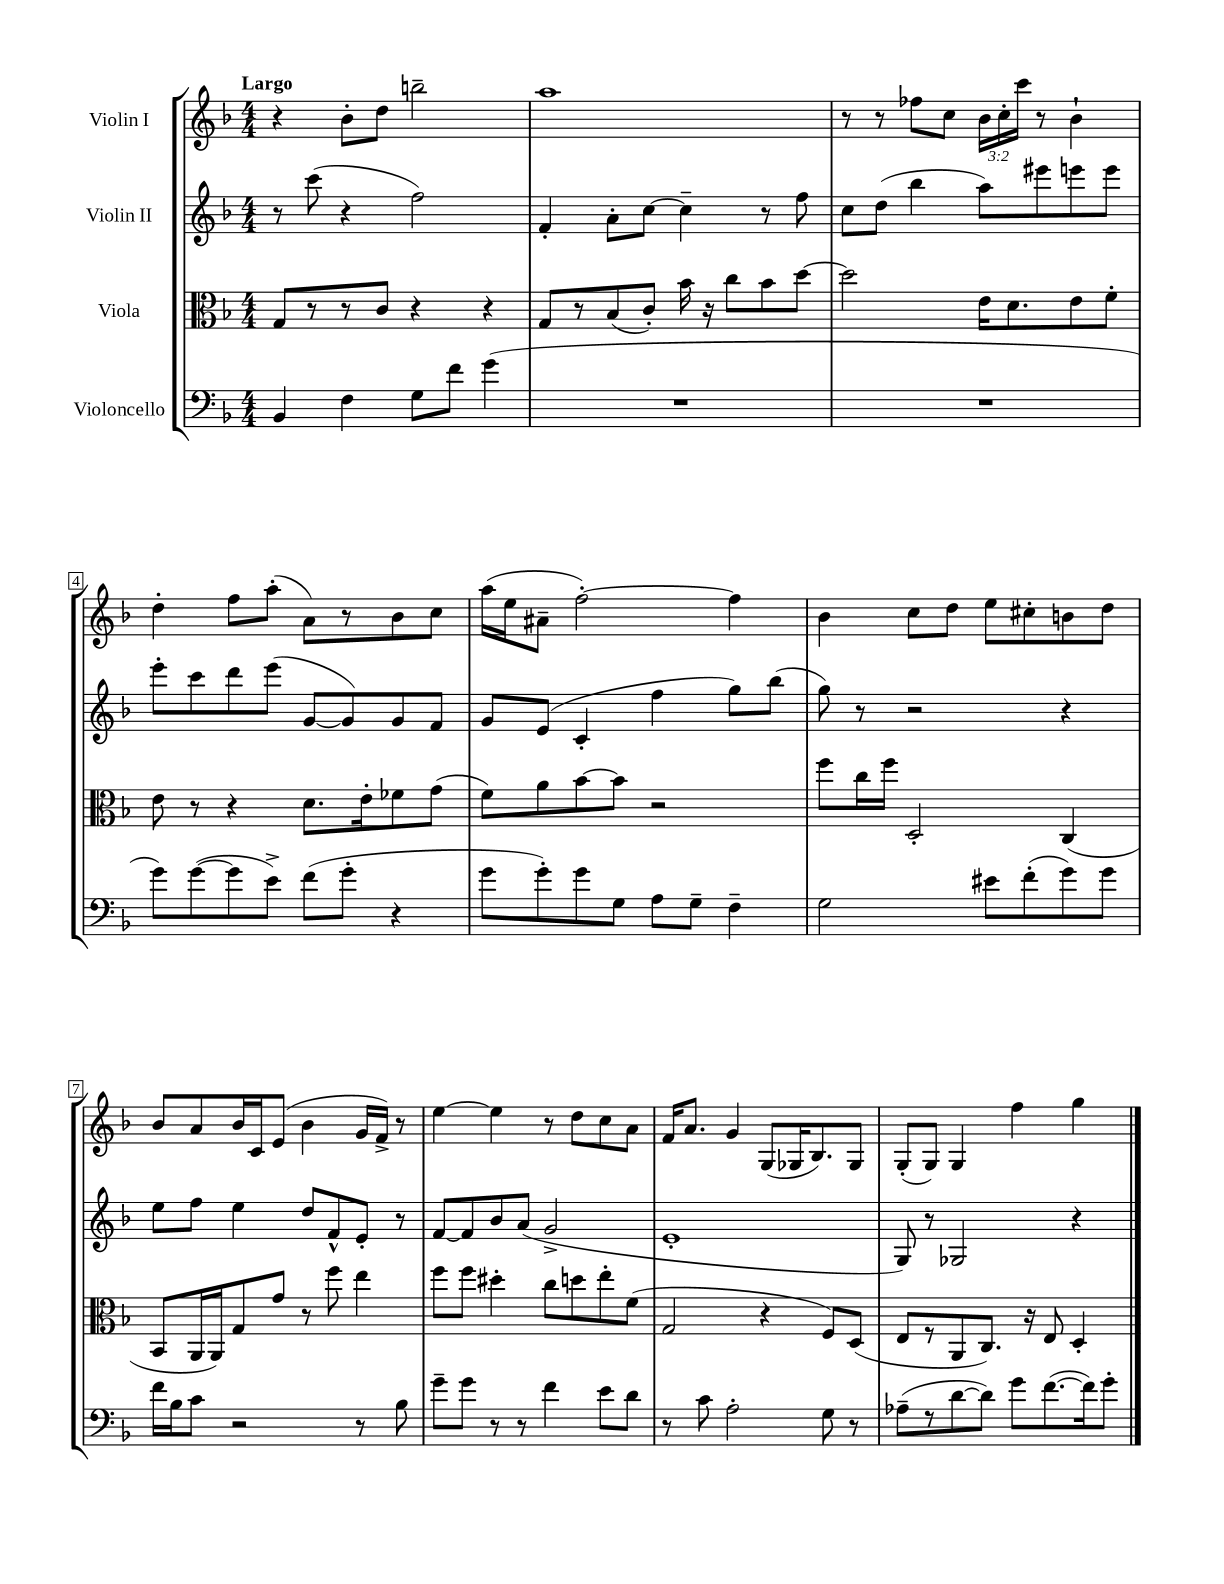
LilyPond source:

<<
\new StaffGroup <<
\new Staff = "s0" \with { instrumentName = "Violin I" } {
    \clef treble \key f \major \numericTimeSignature \time 4/4 \override Staff.TupletNumber.text = #tuplet-number::calc-fraction-text \tempo "Largo"
    \autoBeamOff r4 bes'8[-. d''8] b''2-- |
    a''1 |
    r8 r8 fes''8[ c''8] \tuplet 3/2 { bes'16[ c''16-. c'''16] } r8 bes'4-! |
    d''4-. f''8[ a''8]-.( a'8[) r8 bes'8 c''8] |
    a''16[( e''16 ais'8]-- f''2~-.) f''4 |
    bes'4 c''8[ d''8] e''8[ cis''8-. b'8 d''8] |
    bes'8[ a'8 bes'16 c'16 e'8]( bes'4 g'16[ f'16]->) r8 |
    e''4~ e''4 r8 d''8[ c''8 a'8] |
    f'16[ a'8.] g'4 g8[( ges16 bes8.) ges8] |
    g8[-.( g8]) g4 f''4 g''4 \bar "|." |
}
\new Staff = "s1" \with { instrumentName = "Violin II" } {
    \clef treble \key f \major \numericTimeSignature \time 4/4
    \autoBeamOff r8 c'''8( r4 f''2) |
    f'4-. a'8[-. c''8]~ c''4-- r8 f''8 |
    c''8[ d''8]( bes''4 a''8[) eis'''8 e'''8 e'''8] |
    e'''8[-. c'''8 d'''8 e'''8]( g'8[~ g'8) g'8 f'8] |
    g'8[ e'8]( c'4-. f''4 g''8[) bes''8]( |
    g''8) r8 r2 r4 |
    e''8[ f''8] e''4 d''8[ f'8-^ e'8]-. r8 |
    f'8[~ f'8 bes'8 a'8]( g'2-> |
    e'1-. |
    g8) r8 ges2 r4 \bar "|." |
}
\new Staff = "s2" \with { instrumentName = "Viola" } {
    \clef alto \key f \major \numericTimeSignature \time 4/4
    \autoBeamOff g8[ r8 r8 c'8] r4 r4 |
    g8[ r8 bes8( c'8]-.) bes'16 r16 c''8[ bes'8 d''8]~ |
    d''2 e'16[ d'8. e'8 f'8]-. |
    e'8 r8 r4 d'8.[ e'16-. fes'8 g'8]( |
    f'8[) a'8 bes'8~ bes'8] r2 |
    f''8[ c''16 f''16] d2-. c4( |
    bes,8[ a,16 a,16) g8 g'8] r8 f''8 e''4 |
    f''8[ f''8] dis''4-. c''8[ d''8 e''8-. f'8]( |
    g2 r4 f8[) d8]( |
    e8[ r8 a,8 c8.]) r16 e8 d4-. \bar "|." |
}
\new Staff = "s3" \with { instrumentName = "Violoncello" } {
    \clef bass \key f \major \numericTimeSignature \time 4/4
    \autoBeamOff bes,4 f4 g8[ f'8] g'4( |
    R1 |
    R1 |
    g'8[) g'8~( g'8 e'8]->) f'8[( g'8]-. r4 |
    g'8[ g'8-.) g'8 g8] a8[ g8]-- f4-- |
    g2 eis'8[ f'8-.( g'8) g'8] |
    f'16[ bes16 c'8] r2 r8 bes8 |
    g'8[-- g'8] r8 r8 f'4 e'8[ d'8] |
    r8 c'8 a2-. g8 r8 |
    aes8[--( r8 d'8~ d'8]) g'8[ f'8.~( f'16) g'8]-. \bar "|." |
}
>>
>>
\layout { \context { \Score \override BarNumber.stencil = #(make-stencil-boxer 0.1 0.3 ly:text-interface::print) } }
